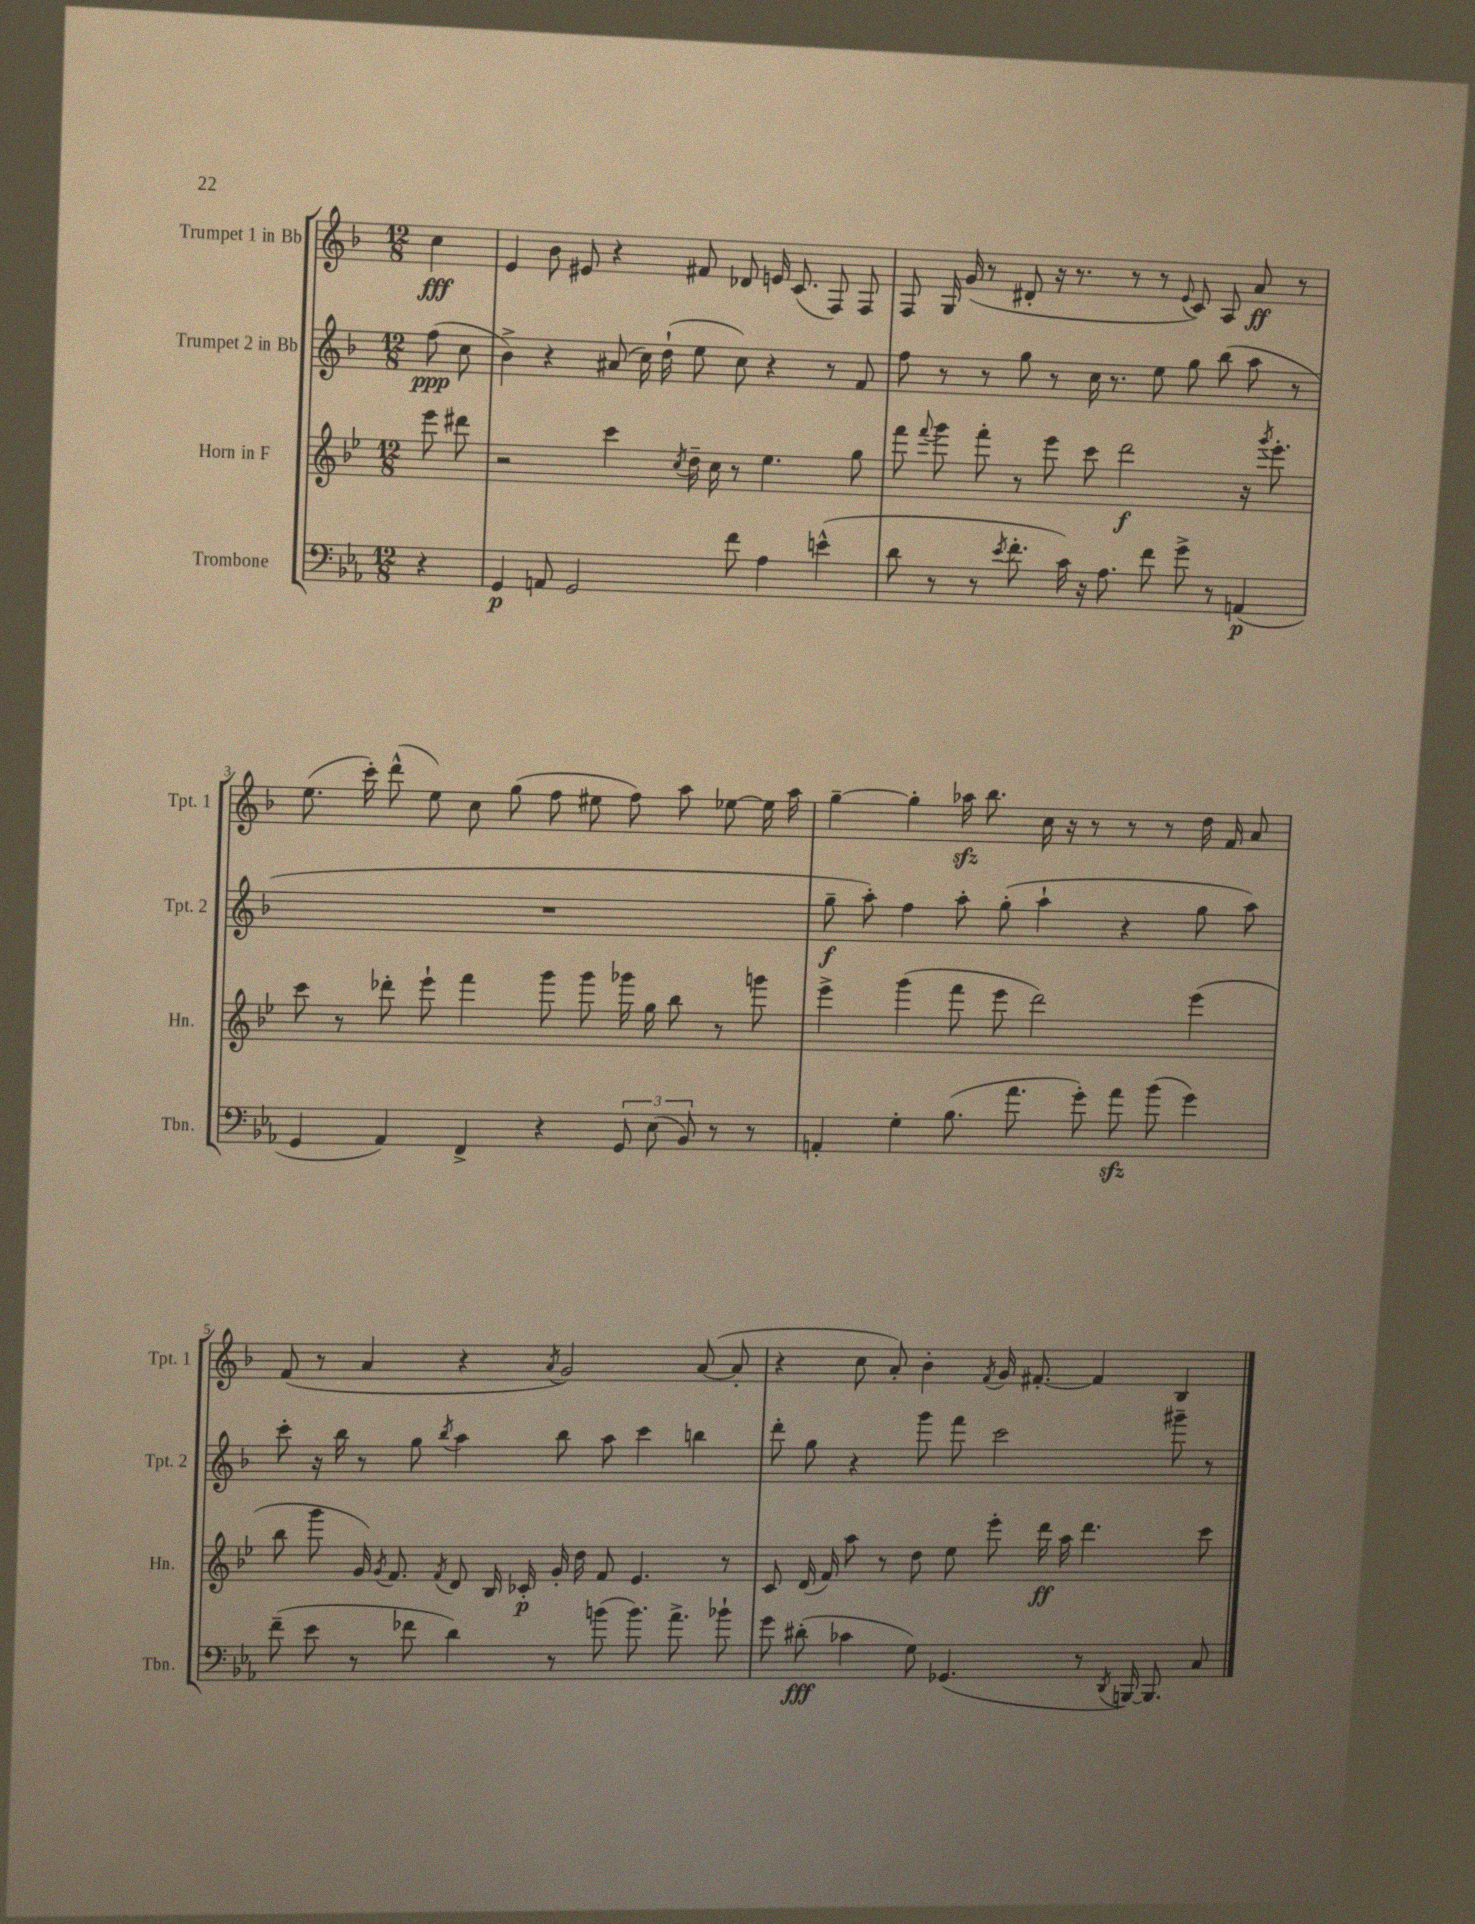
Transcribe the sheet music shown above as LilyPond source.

<<
\new StaffGroup <<
\new Staff = "s0" \with { instrumentName = "Trumpet 1 in Bb" shortInstrumentName = "Tpt. 1" } {
    \clef treble \key f \major \numericTimeSignature \time 12/8 \partial 4
    \autoBeamOff c''4\fff |
    e'4 bes'8 eis'8 r4 fis'8 des'8 e'16 c'8.( f8) f8 |
    f8 g16 g'16( r8 dis'8-. r16 r8. r8 r8 \appoggiatura { e'8 } c'8) a8 a'8\ff r8 |
    e''8.( c'''16-.) d'''8-^( e''8) c''8 g''8( f''8 eis''8 f''8) a''8 ees''8~ ees''16 a''16 |
    g''4~-- g''4-. aes''16\sfz bes''8. c''16 r16 r8 r8 r8 d''16 f'16 a'8 |
    f'8( r8 a'4 r4 \acciaccatura { a'8 } g'2) a'8~( a'8-. |
    r4 c''8 a'8-.) bes'4-. \acciaccatura { f'8 } g'16 fis'8.~-. fis'4 bes4 \bar "|." |
}
\new Staff = "s1" \with { instrumentName = "Trumpet 2 in Bb" shortInstrumentName = "Tpt. 2" } {
    \clef treble \key f \major \numericTimeSignature \time 12/8 \partial 4
    \autoBeamOff f''8\ppp( c''8 |
    bes'4->) r4 ais'8( c''16) d''16-!( e''8 c''8) r4 r8 f'8 |
    f''8 r8 r8 g''8 r8 c''16 r8. e''8 g''8 bes''8( a''8 r8 |
    R1. |
    g''8--\f a''8-.) f''4 a''8-. g''8-.( a''4-! r4 g''8 a''8) |
    c'''8-. r16 bes''16 r8 g''8 \acciaccatura { bes''8 } a''4 bes''8 a''8 c'''4 b''4 |
    d'''8-. g''8 r4 g'''8 f'''8 c'''2 gis'''8-- r8 \bar "|." |
}
\new Staff = "s2" \with { instrumentName = "Horn in F" shortInstrumentName = "Hn." } {
    \clef treble \key bes \major \numericTimeSignature \time 12/8 \partial 4
    \autoBeamOff ees'''8 dis'''8 |
    r2 c'''4 \acciaccatura { c''8 } d''16-- c''16 r8 ees''4. g''8 |
    f'''8 \appoggiatura { f'''8 } g'''8 f'''8-. r8 ees'''8 c'''8 d'''2\f r16 \acciaccatura { g'''8 } ees'''8.-. |
    c'''8 r8 des'''8-. ees'''8-! f'''4 g'''8 g'''8 ges'''16 g''16 bes''8 r8 g'''8 |
    ees'''4-> g'''4( f'''8 ees'''8 d'''2) ees'''4( |
    bes''8 g'''8 g'16) \acciaccatura { g'8 } f'8. \acciaccatura { f'8 } d'8 bes16 ces'16-.\p g'16-. d''16 f'8 ees'4. r8 |
    c'8 d'16( f'16) a''8 r8 d''8 ees''8 ees'''8-. d'''16\ff a''16 d'''4. c'''8 \bar "|." |
}
\new Staff = "s3" \with { instrumentName = "Trombone" shortInstrumentName = "Tbn." } {
    \clef bass \key ees \major \numericTimeSignature \time 12/8 \partial 4
    \autoBeamOff r4 |
    g,4\p a,8 g,2 f'8 aes4 e'4-^( |
    d'8 r8 r8 \acciaccatura { ees'8 } f'8.-. c'16) r16 aes8. f'8 g'8-> r8 a,4\p( |
    g,4 aes,4) f,4-> r4 \tuplet 3/2 { g,8 ees8( bes,8) } r8 r8 |
    a,4-. g4-. bes8.( aes'8. g'8-.) aes'8\sfz bes'8( g'4) |
    f'8--( ees'8 r8 fes'8 d'4) r8 b'8( b'8.) aes'8.-> bes'8-! |
    g'8 dis'8-.\fff( ces'4 g8) ges,4.( r8 \acciaccatura { d,8 } b,,16~) b,,8. c8 \bar "|." |
}
>>
>>
